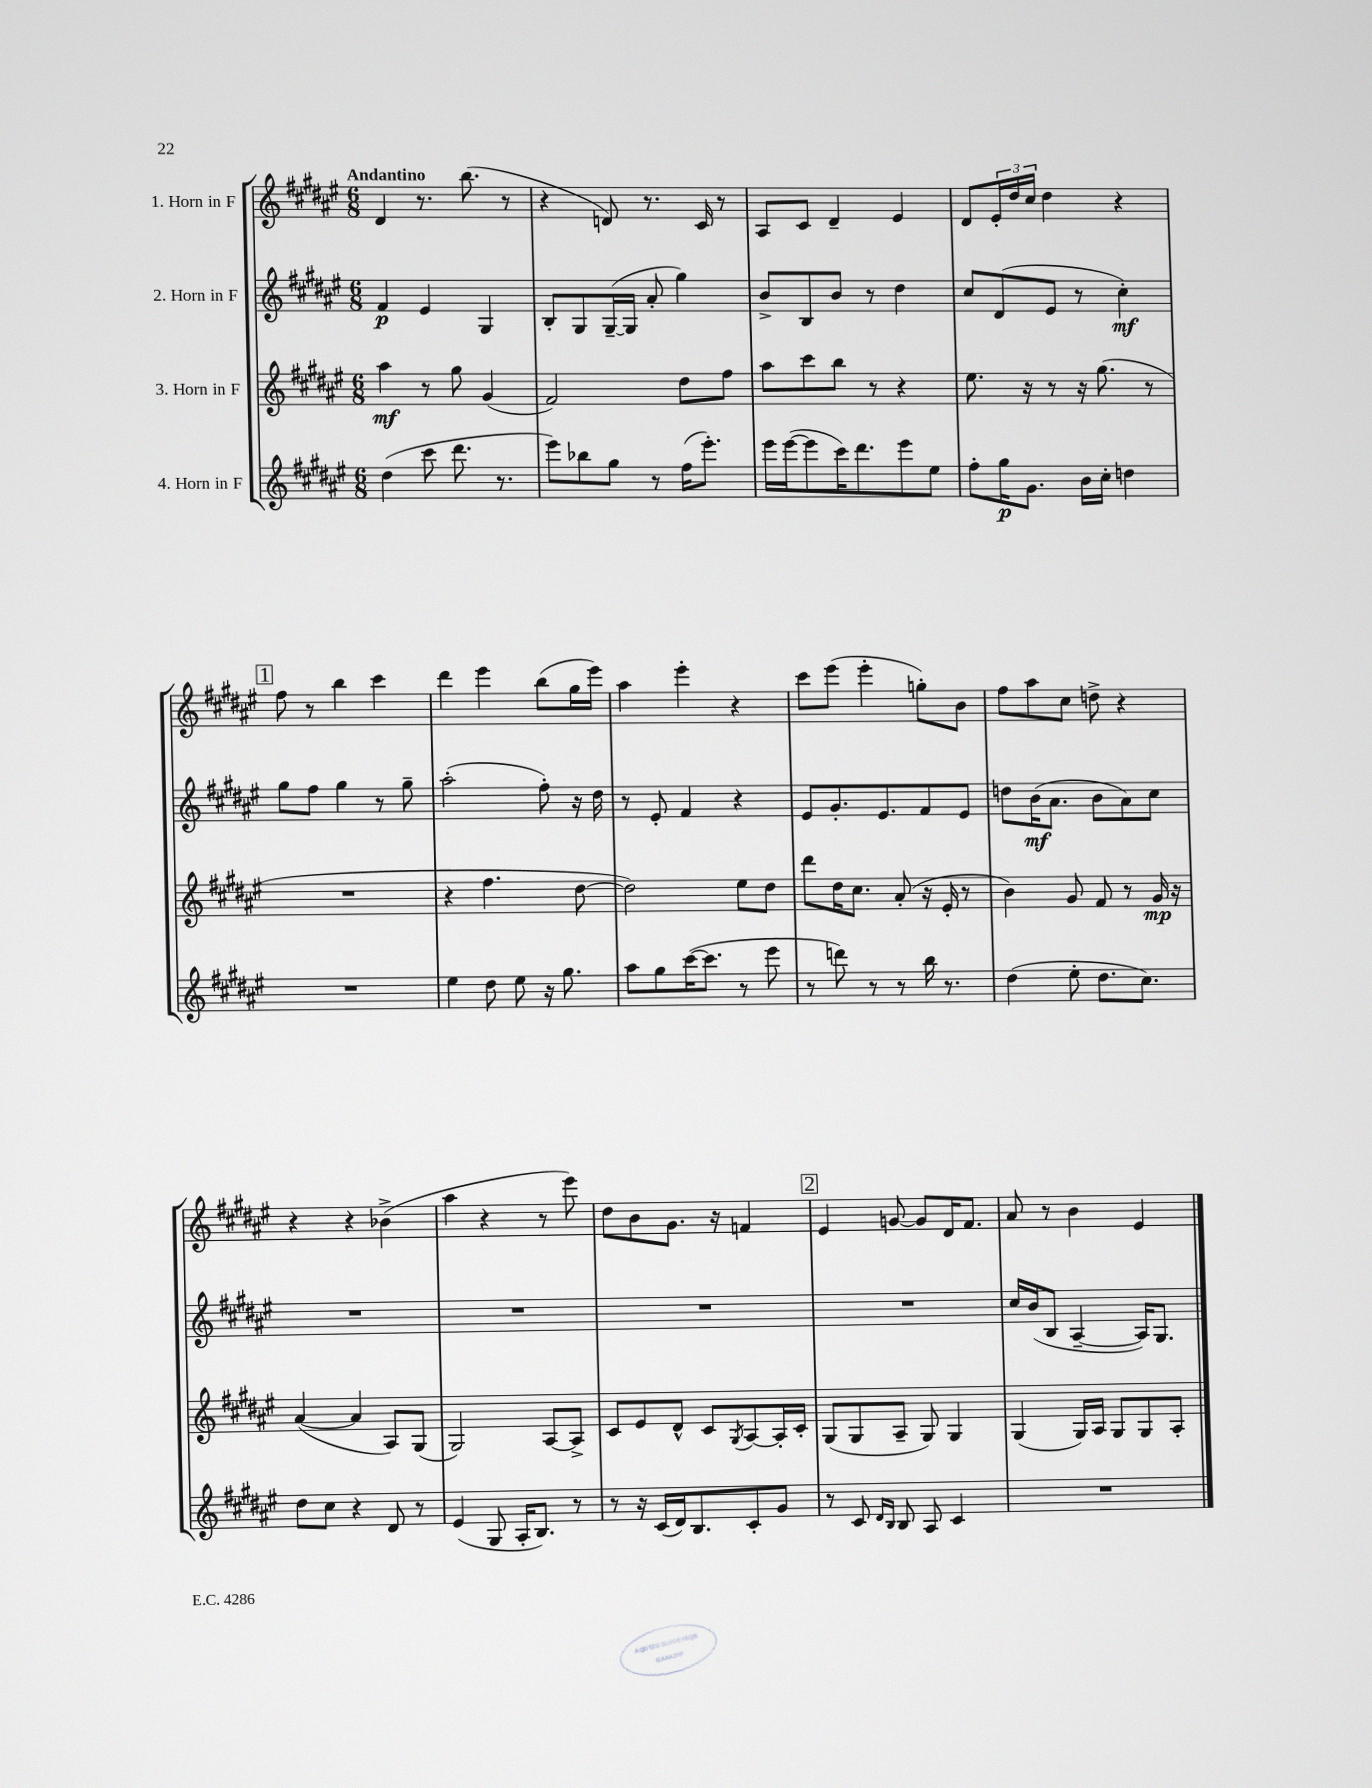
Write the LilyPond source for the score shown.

<<
\new StaffGroup <<
\new Staff = "s0" \with { instrumentName = "1. Horn in F" } {
    \clef treble \key fis \major \numericTimeSignature \time 6/8 \tempo "Andantino"
    dis'4 r8. b''8.( r8 |
    r4 d'8) r8. cis'16 r8 |
    ais8 cis'8 dis'4-- eis'4 |
    dis'8 \tuplet 3/2 { eis'16-. dis''16 cis''16 } dis''4 r4 |
    \mark \markup { \box "1" } fis''8 r8 b''4 cis'''4 |
    dis'''4 eis'''4 b''8( gis''16 eis'''16) |
    ais''4 eis'''4-. r4 |
    cis'''8 eis'''8( eis'''4-. g''8-.) b'8 |
    fis''8 ais''8 cis''8 d''8-> r4 |
    r4 r4 bes'4->( |
    ais''4 r4 r8 eis'''8) |
    dis''8 b'8 gis'8. r16 f'4 |
    \mark \markup { \box "2" } eis'4 g'8~ g'8 dis'16 fis'8. |
    ais'8 r8 b'4 eis'4 \bar "|." |
}
\new Staff = "s1" \with { instrumentName = "2. Horn in F" } {
    \clef treble \key fis \major \numericTimeSignature \time 6/8
    fis'4\p eis'4 gis4 |
    b8-. gis8 gis16~--( gis16 ais'8-. gis''4) |
    b'8-> b8 b'8 r8 dis''4 |
    cis''8 dis'8( eis'8 r8 cis''4-.\mf) |
    \mark \markup { \box "1" } gis''8 fis''8 gis''4 r8 gis''8-- |
    ais''2-.( fis''8-.) r16 dis''16 |
    r8 eis'8-. fis'4 r4 |
    eis'8 gis'8.-. eis'8. fis'8 eis'8 |
    d''8 b'16\mf( ais'8. b'8 ais'8) cis''8 |
    R2. |
    R2. |
    R2. |
    \mark \markup { \box "2" } R2. |
    cis''16 b'16( b8 ais4~-- ais16) gis8. \bar "|." |
}
\new Staff = "s2" \with { instrumentName = "3. Horn in F" } {
    \clef treble \key fis \major \numericTimeSignature \time 6/8
    ais''4\mf r8 gis''8 gis'4( |
    fis'2) dis''8 fis''8 |
    ais''8 cis'''8 b''8 r8 r4 |
    eis''8. r16 r8 r16 gis''8.( r8 |
    \mark \markup { \box "1" } R2. |
    r4 fis''4. dis''8~ |
    dis''2) eis''8 dis''8 |
    dis'''8 dis''16 cis''8. ais'8-.( r16 eis'16-. r8 |
    b'4) gis'8 fis'8 r8 gis'16\mp r16 |
    ais'4~( ais'4 ais8) gis8( |
    gis2) ais8~ ais8-> |
    cis'8 eis'8 dis'8-^ cis'8 \acciaccatura { gis8 } ais8~ ais16-. cis'16-. |
    \mark \markup { \box "2" } gis8( gis8 ais8-- gis8) gis4 |
    gis4( gis16) ais16 gis8 gis8 ais8-. \bar "|." |
}
\new Staff = "s3" \with { instrumentName = "4. Horn in F" } {
    \clef treble \key fis \major \numericTimeSignature \time 6/8
    dis''4( cis'''8 dis'''8. r8. |
    eis'''8) bes''8 gis''8 r8 fis''16( eis'''8.-.) |
    eis'''16 eis'''16~( eis'''8 cis'''16) dis'''8. eis'''8 eis''8 |
    fis''8-. gis''16\p gis'8. b'16 cis''16-. d''4 |
    \mark \markup { \box "1" } R2. |
    eis''4 dis''8 eis''8 r16 gis''8. |
    ais''8 gis''8 cis'''16~( cis'''8. r8 eis'''8 |
    r8 d'''8) r8 r8 b''16 r8. |
    dis''4( eis''8-. dis''8. cis''8.) |
    dis''8 cis''8 r4 dis'8 r8 |
    eis'4( gis8 ais16-. b8.) r8 |
    r8 r16 cis'16( dis'16) b8. cis'8-. gis'8 |
    \mark \markup { \box "2" } r8 cis'8 \grace { dis'16 b16 } b8 ais8 cis'4 |
    R2. \bar "|." |
}
>>
>>
\layout { \context { \Score \remove "Bar_number_engraver" } }
